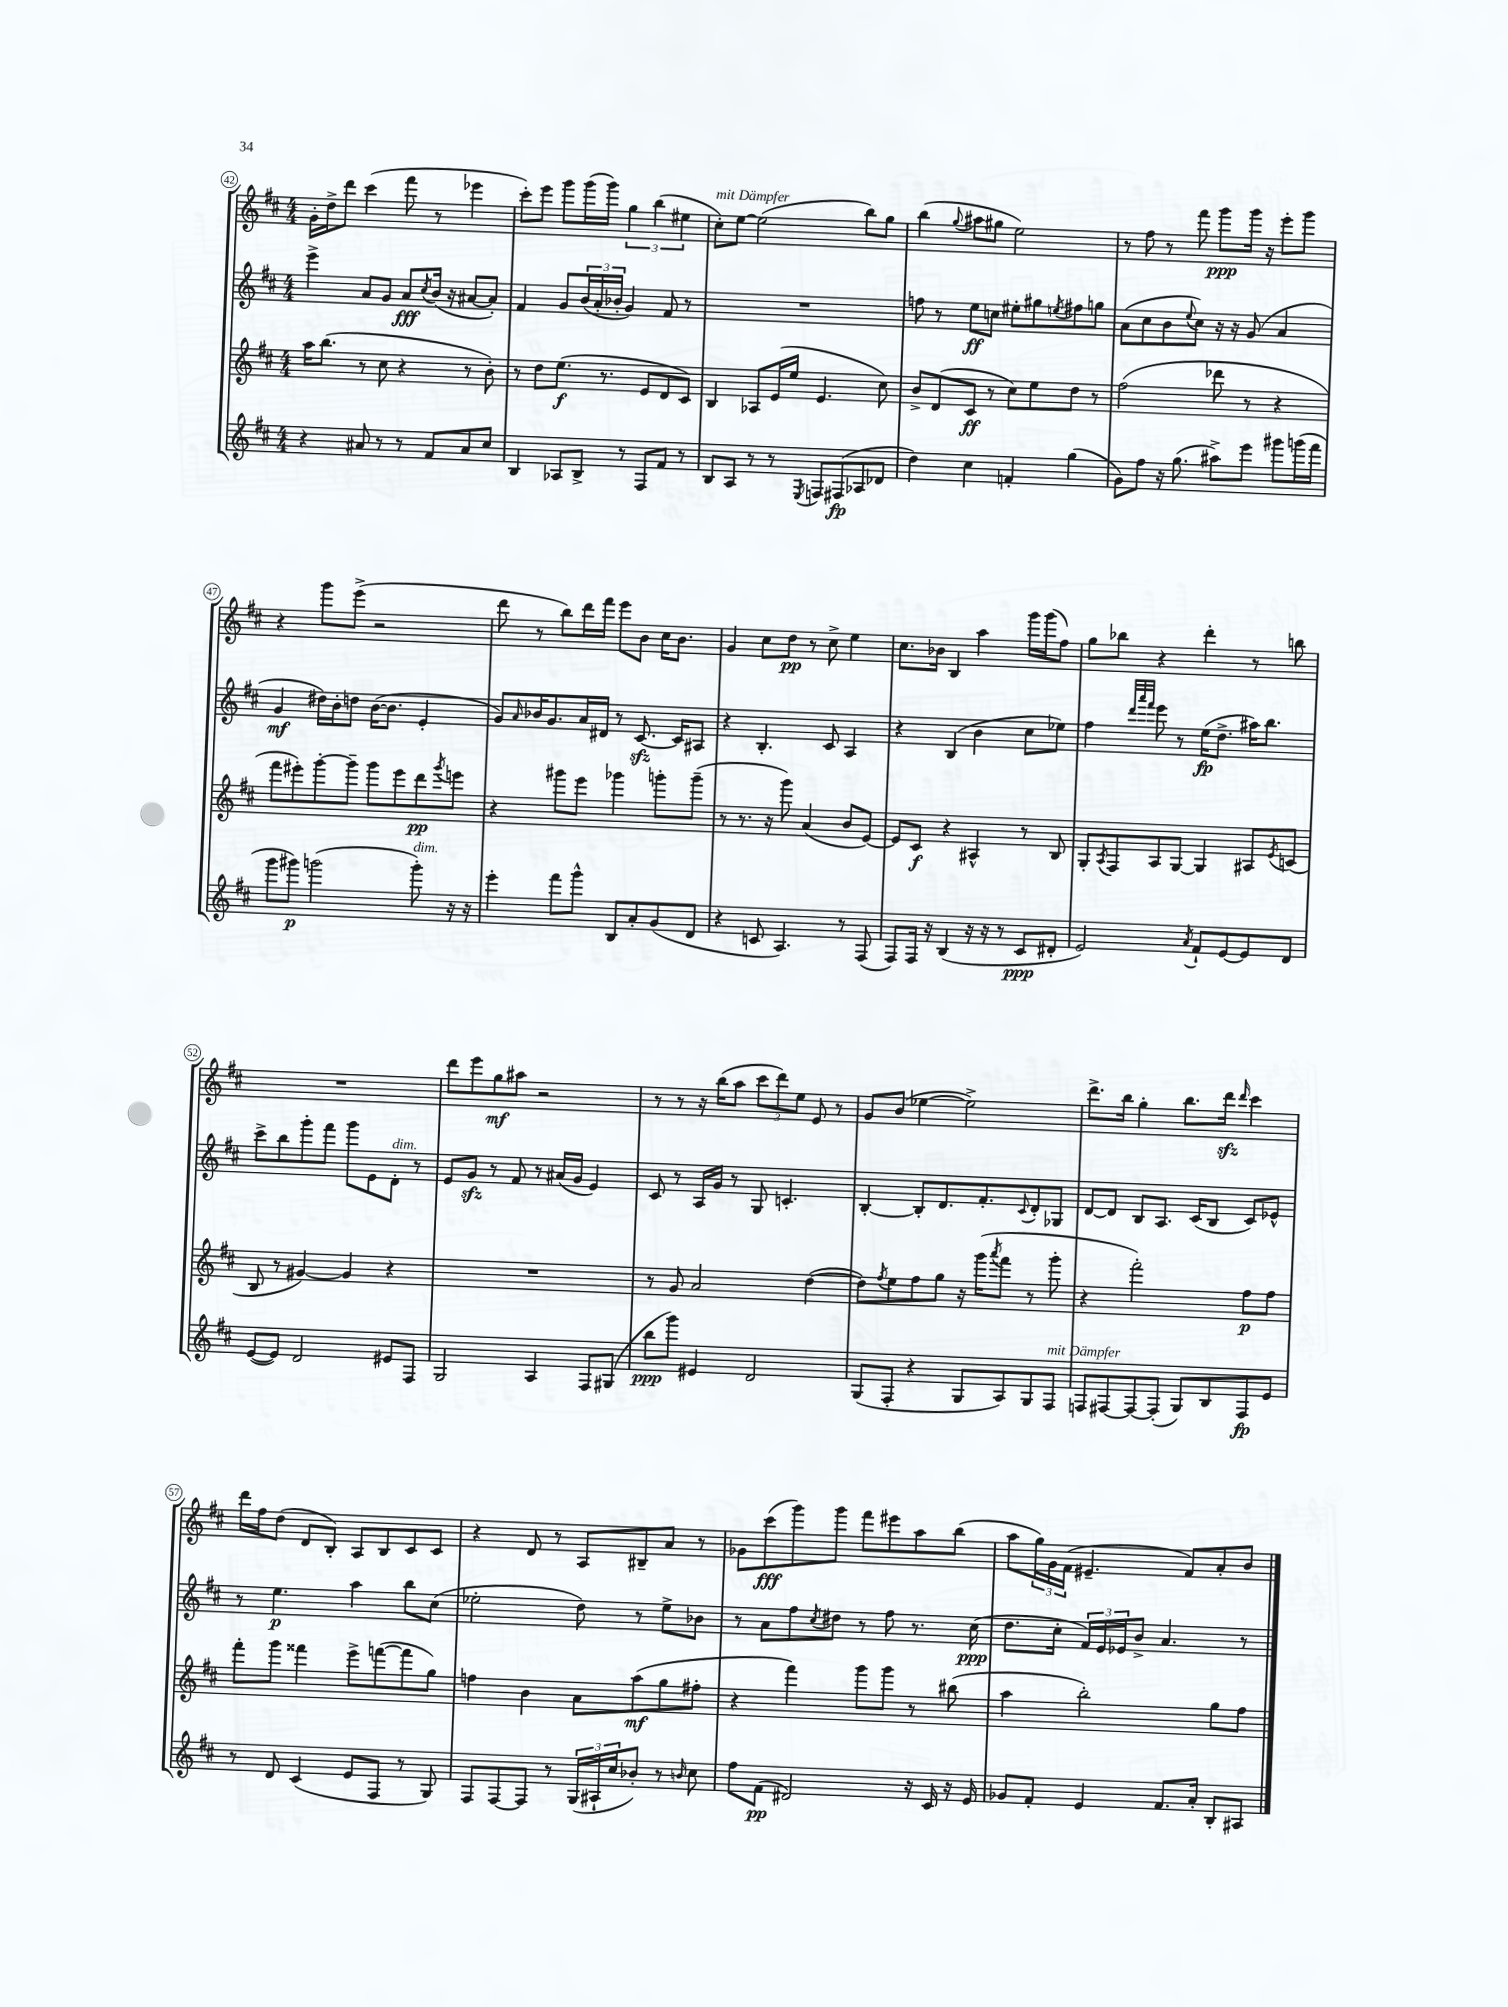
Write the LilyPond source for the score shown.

<<
\new StaffGroup <<
\new Staff = "s0" {
    \clef treble \key d \major \numericTimeSignature \time 4/4
    g'16-. d''16-> d'''8 cis'''4( fis'''8 r8 ees'''4 |
    cis'''8-.) e'''8 g'''8 g'''16( g'''16) \tuplet 3/2 { g''4 b''4( eis''4 } |
    cis''8-.^\markup { \italic "mit Dämpfer" }) e''8~ e''2( b''8) g''8 |
    b''4( \appoggiatura { g''8 } ais''8 gis''8 e''2) |
    r8 fis''8 r8 fis'''8 g'''8\ppp g'''16 r16 e'''8-. g'''8 |
    r4 g'''8 e'''8->( r2 |
    d'''8 r8 b''8) d'''16 fis'''16 e'''8 b'8 cis''16 b'8. |
    g'4 cis''8 d''8\pp r8 cis''8-> e''4 |
    cis''8. bes'16 b4 a''4 g'''16 g'''16( fis''8) |
    g''8 bes''8 r4 d'''4-. r8 b''8 |
    R1 |
    d'''8 e'''8 g''8\mf ais''8 r2 |
    r8 r8 r16 b''16( a''8 \tuplet 3/2 { cis'''8 d'''8) e''8 } e'8 r8 |
    g'8 b'8( ees''4~ ees''2->) |
    d'''8.-> b''16 g''4-. b''8. d'''16\sfz \grace { d'''16 } cis'''4 |
    d'''16 fis''16 d''8( d'8 b8-.) a8 b8 cis'8 cis'8 |
    r4 d'8 r8 a8 bis8-- a'8 r8 |
    ges'8 cis'''8\fff( g'''8) g'''8 fis'''8 eis'''8 a''8 b''8( |
    a''8 \tuplet 3/2 { g''16) g'16 fis'16( } eis'4.-- fis'8) a'8-. b'8 \bar "|." |
}
\new Staff = "s1" {
    \clef treble \key d \major \numericTimeSignature \time 4/4
    e'''4-> a'8 g'8 a'8\fff \acciaccatura { cis''8 } b'16( r16 ais'8~ ais'8-.) |
    fis'4 g'8 \tuplet 3/2 { b'16( a'16-. bes'16-. } g'4) fis'8 r8 |
    R1 |
    f''8 r8 e''8\ff c''8 eis''8-. gis''8 \acciaccatura { e''8 } fis''8 g''8 |
    a'8( cis''8 b'8 \appoggiatura { e''8 } cis''8) r16 r16 g'8( a'4 |
    g'4\mf dis''16) b'16-. d''8 b'16~( b'8. e'4-. |
    g'8) \grace { a'16 } bes'16 g'8. a'16 dis'16 r8 cis'8.~\sfz cis'16 ais8 |
    r4 b4.-. cis'8 a4 |
    r4 b4( b'4 cis''8 ees''8) |
    fis''4 \grace { d'''32 a'''32 fis'''32 } e'''8 r8 e''16\fp( d''8.-> ais''16) b''8. |
    cis'''8-> b''8 g'''8-. fis'''8 g'''8 e'8 d'8-.^\markup { \italic "dim." } r8 |
    e'8 g'8\sfz r8 fis'8 r8 ais'16( g'16 e'4) |
    cis'8 r8 a16 g'16 r8 g8 c'4.-. |
    b4~-. b8-. d'8. fis'8.-. \appoggiatura { cis'8 } d'8-. ges8 |
    d'8~ d'8 b8 a8. cis'16( b8 cis'8) ees'8-^ |
    r8 e''4.\p a''4 b''8 cis''8( |
    ees''2-. d''8) r8 ees''8-> bes'8 |
    r8 a'8 fis''8 \acciaccatura { cis''8 } dis''8 r8 fis''8 r8. cis''16\ppp( |
    d''8. cis''16-. \tuplet 3/2 { fis'16) e'16 ees'16 } b'8-> a'4. r8 \bar "|." |
}
\new Staff = "s2" {
    \clef treble \key d \major \numericTimeSignature \time 4/4
    a''16 b''8.( r8 cis''8 r4 r8 b'8-.) |
    r8 d''8 e''8.\f( r8. e'8 d'8 cis'8) |
    b4 aes8 e'16( e''16 e'4. cis''8) |
    b'8-> d'8( cis'8\ff r8 cis''8) e''8 d''8 r8 |
    fis''2( des'''8 r8 r4 |
    fis'''8 eis'''8-.) g'''8~-. g'''8-- g'''8 eis'''8 d'''8\pp \acciaccatura { g'''8 } e'''8 |
    r4 gis'''8 e'''8 ges'''4 g'''8-. g'''8--( |
    r8 r8. r16 g'''8) a'4( b'8 e'8~) |
    e'8 cis'8\f r4 ais4-^ r8 b8 |
    g8-. \acciaccatura { a8 } fis8 a8 g8~ g4 ais8 \acciaccatura { e'8 } c'8( |
    b8 r8 gis'4~) gis'4 r4 |
    R1 |
    r8 g'8 a'2 d''4~( |
    d''8) \acciaccatura { fis''8 } e''8 fis''8 g''8 r16 g'''16( \acciaccatura { a'''8 } fis'''8 r8 g'''8-. |
    r4 fis'''2-.) fis''8\p fis''8 |
    fis'''8-. g'''8 fisis'''4 e'''8-> f'''8~( f'''8 g''8) |
    f''4 b'4 a'8 a''8\mf( g''8 fis''8-. |
    r4 fis'''4) g'''8 g'''8 r8 bis''8( |
    a''4 b''2-.) g''8 fis''8 \bar "|." |
}
\new Staff = "s3" {
    \clef treble \key d \major \numericTimeSignature \time 4/4
    r4 ais'8 r8 r8 fis'8 ais'8 cis''8 |
    b4 aes8 b8-> r8 fis8 fis'8 r8 |
    b8 a8 r8 r8 \acciaccatura { e8 } f8 fis8\fp( aes8 des'8 |
    d''4) cis''4 f'4-. g''4( |
    g'8) fis''8 r16 g''8.( ais''8->) e'''8 gis'''8 g'''16( fis'''16 |
    g'''8 gis'''8\p) g'''2( g'''8-.^\markup { \italic "dim." }) r16 r16 |
    e'''4-. fis'''8 g'''8-^ b8 a'8-. g'8( d'8 |
    r4 c'8 a4.) r8 fis8( |
    fis8) fis16 r16 b4( r16 r16 r8 cis'8\ppp dis'8-. |
    e'2) \acciaccatura { a'8 } fis'8-! e'8~ e'8 d'8 |
    e'8~( e'8) d'2 eis'8 fis8 |
    g2 a4 fis8 gis8( |
    b''8\ppp g'''8) eis'4 d'2 |
    g8( fis8-. r4 g8 a8) g8 fis8^\markup { \italic "mit Dämpfer" } |
    f8 fis8~ fis8~ fis8-.( g8) b8 fis8\fp e'8 |
    r8 d'8 cis'4( e'8 fis8 r8 g8) |
    fis8 fis8~ fis8 r8 \tuplet 3/2 { g16( ais16-! cis''16 } bes'8-.) r8 \grace { b'16 } cis''8 |
    fis''8 fis'8\pp( dis'2) r16 cis'16 r16 e'16 |
    ges'8 fis'8-. e'4 fis'8. a'16-. b8-. ais8 \bar "|." |
}
>>
>>
\layout { \context { \Score currentBarNumber = #42 \override BarNumber.stencil = #(make-stencil-circler 0.1 0.3 ly:text-interface::print) } }
